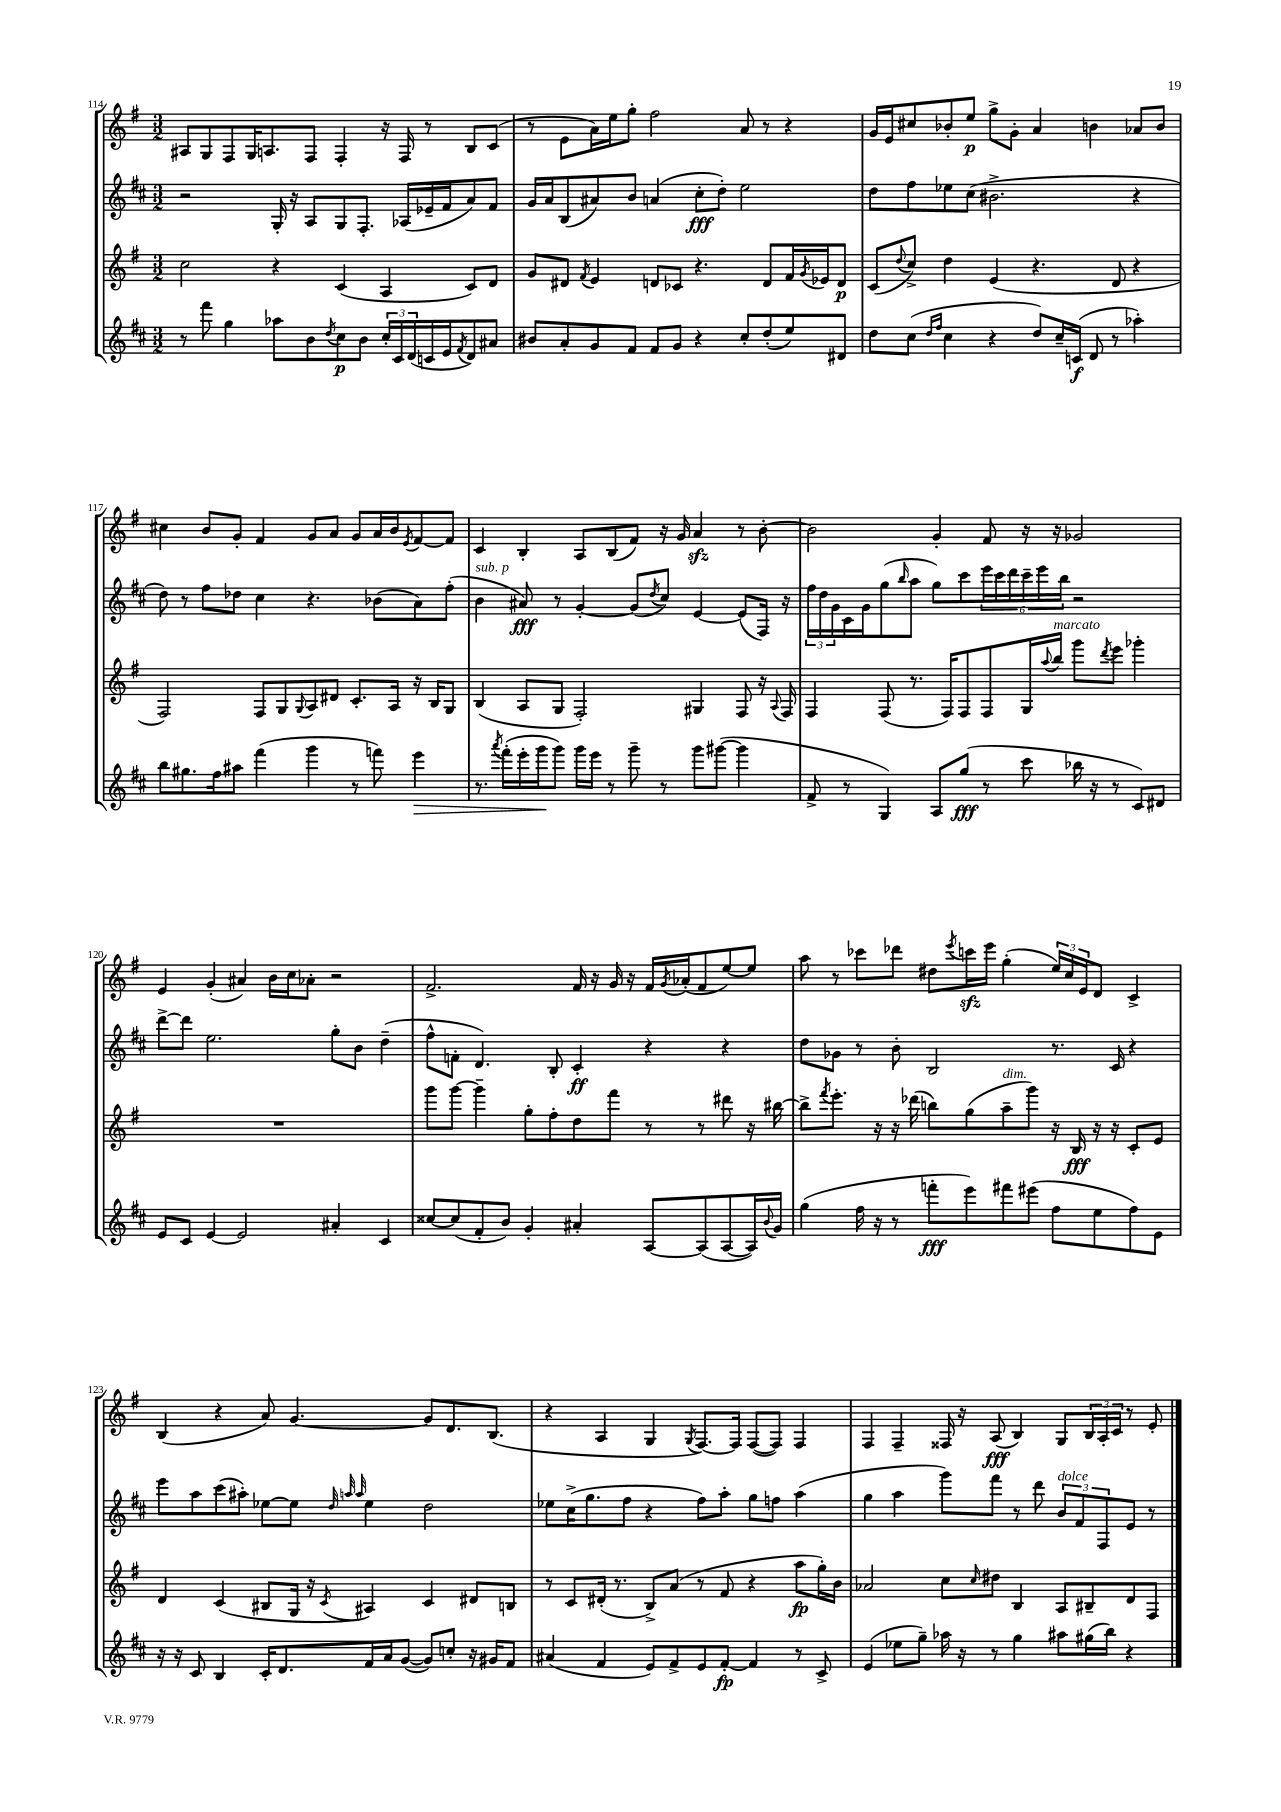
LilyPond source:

<<
\new StaffGroup <<
\new Staff = "s0" {
    \clef treble \key g \major \numericTimeSignature \time 3/2
    ais8 g8 fis8 g16 a8. fis8 fis4-. r16 fis16 r8 b8 c'8( |
    r8 e'8 a'16) e''16 g''8-. fis''2 a'8 r8 r4 |
    g'16 e'16 cis''8 bes'8-. e''8\p g''8-> g'8-. a'4 b'4 aes'8 b'8 |
    cis''4 b'8 g'8-. fis'4 g'8 a'8 g'8 a'16 b'16 \acciaccatura { e'8 } fis'8~ fis'8 |
    c'4 b4-. a8 b8( fis'8) r16 g'16 a'4\sfz r8 b'8~-. |
    b'2 g'4-. fis'8 r16 r16 ges'2 |
    e'4 g'4-.( ais'4) b'16 c''16 aes'8-. r2 |
    fis'2.-> fis'16 r16 g'16 r16 fis'16 \acciaccatura { g'8 } aes'16-.( fis'8 e''8~) e''8 |
    a''8 r8 ces'''8 des'''8 dis''8 \acciaccatura { e'''8 } c'''16\sfz e'''16 g''4-.( \tuplet 3/2 { e''16) c''16 e'16 } d'8 c'4-> |
    b4( r4 a'8) g'4.~ g'8 d'8. b8.( |
    r4 a4 g4 \acciaccatura { g8 } fis8.~) fis16 fis8~( fis8) fis4 |
    fis4 fis4-- fisis16 r16 a8\fff( b4) g8 \tuplet 3/2 { b16 a16-. c'16 } r8 e'8-. \bar "|." |
}
\new Staff = "s1" {
    \clef treble \key d \major \numericTimeSignature \time 3/2
    r2 g16-. r16 a8 g8 fis8.-. aes16( ees'16-- fis'16 a'8) fis'8 |
    g'16 a'16 b8( ais'8) b'8 a'4( cis''8-.\fff d''8-.) e''2 |
    d''8 fis''8 ees''8 cis''8( bis'2.-> r4 |
    d''8) r8 fis''8 des''8 cis''4 r4. bes'8( a'8) fis''8-.( |
    b'4^\markup { \italic "sub. p" } ais'8\fff) r8 g'4~-. g'8( \acciaccatura { d''8 } cis''8) e'4~ e'8( fis16) r16 |
    \tuplet 3/2 { fis''16 d''16 g'16 } cis'16 g'16 g''8( \grace { b''16 } a''8 g''8) cis'''8 \tuplet 6/4 { e'''16 cis'''16 d'''16 cis'''16-- e'''16 b''16 } r2 |
    d'''8~-> d'''8 e''2. g''8-. b'8 d''4--( |
    fis''8-^ f'8-. d'4.) b8-. cis'4-.\ff r4 r4 |
    d''8 ges'8 r8 b'8-. b2 r8. cis'16 r4 |
    e'''8 a''8 cis'''8( ais''8-.) ees''8~ ees''8 \grace { d''32 a''32 a''32 } ees''4 d''2 |
    ees''8 cis''16->( g''8. fis''8 r4 fis''8) a''8-. g''8 f''8 a''4( |
    g''4 a''4 g'''8) fis'''8 r8 d'''8 \tuplet 3/2 { b'8^\markup { \italic "dolce" } fis'8 fis8 } e'8 r8 \bar "|." |
}
\new Staff = "s2" {
    \clef treble \key g \major \numericTimeSignature \time 3/2
    c''2 r4 c'4( a4 c'8) d'8 |
    g'8 dis'8 \acciaccatura { fis'8 } e'4 d'8 ces'8 r4. d'8 fis'16 \acciaccatura { g'8 } ees'16 d'8\p |
    c'8( \appoggiatura { d''8 } c''8->) d''4 e'4( r4. d'8 r4 |
    fis2) fis8 g8 \appoggiatura { g8 } a8 dis'8 c'8.-. a16 r16 b16 g8 |
    b4( a8 g8 fis2-.) gis4 fis8 r16 \appoggiatura { a8 } fis16 |
    fis4 fis8( r8. fis16) fis8 fis8 g16 \appoggiatura { a''8 } b''16^\markup { \italic "marcato" } g'''8 \acciaccatura { d'''8 } e'''8 ges'''4-. |
    R1. |
    g'''8 g'''8~ g'''4-- g''8-. fis''8-. d''8 fis'''8 r8 r8 dis'''8 r16 bis''16~ |
    bis''8-> \acciaccatura { fis'''8 } e'''8.-. r16 r16 des'''16( b''8) g''8( a''8--^\markup { \italic "dim." } g'''8) r16 b16\fff r16 r16 c'8-. e'8 |
    d'4 c'4( bis8 g16 r16 \acciaccatura { c'8 } ais4) c'4 dis'8 b8 |
    r8 c'8 dis'16-.( r8. b8->) a'8( r8 fis'8 r4 a''8\fp g''16-.) b'16 |
    aes'2 c''8 \grace { c''16 } dis''8 b4 a8 bis8-- d'8 fis8 \bar "|." |
}
\new Staff = "s3" {
    \clef treble \key d \major \numericTimeSignature \time 3/2
    r8 fis'''8 g''4 aes''8 b'8 \acciaccatura { d''8 } cis''8\p b'8 \tuplet 3/2 { cis''16-. cis'16 d'16( } c'16 e'16 \acciaccatura { fis'8 } d'8) ais'8 |
    bis'8 a'8-. g'8 fis'8 fis'8 g'8 r4 cis''8-. d''8-.( e''8) dis'8 |
    d''8 cis''8( \grace { d''16 fis''16 } cis''4 r4 d''8) cis''16-- c'16\f( d'8 r8 aes''4-.) |
    b''8 gis''8. fis''16 ais''8 fis'''4( g'''4 r8 f'''8) e'''4\> |
    r8. \acciaccatura { a'''8 } fis'''16-.( e'''16-. g'''16\! g'''8) g'''16 e'''16 r8 g'''8-- r8 g'''8 gis'''8~( gis'''4 |
    fis'8-> r8 g4) a8 g''8\fff( r8 cis'''8 bes''16 r16 r8 cis'8) dis'8 |
    e'8 cis'8 e'4~ e'2 ais'4-. cis'4 |
    cisis''8~ cisis''8( fis'8-. b'8) g'4-. ais'4-. a8~ a8( a8~ a16) \appoggiatura { b'8 } g'16 |
    g''4( fis''16 r16 r8 f'''8-.\fff e'''8) fis'''8 eis'''8( fis''8 e''8 fis''8) e'8 |
    r16 r16 cis'8 b4 cis'16-. d'8. fis'16 a'16 g'8~( g'8) c''8-. r16 gis'16 fis'8 |
    ais'4( fis'4 e'8) fis'8-> e'8 fis'8~-.\fp fis'4 r8 cis'8-> |
    e'4( ees''8 g''8--) aes''16 r16 r8 g''4 ais''8 gis''16( b''16) r4 \bar "|." |
}
>>
>>
\layout { \context { \Score currentBarNumber = #114 } }
